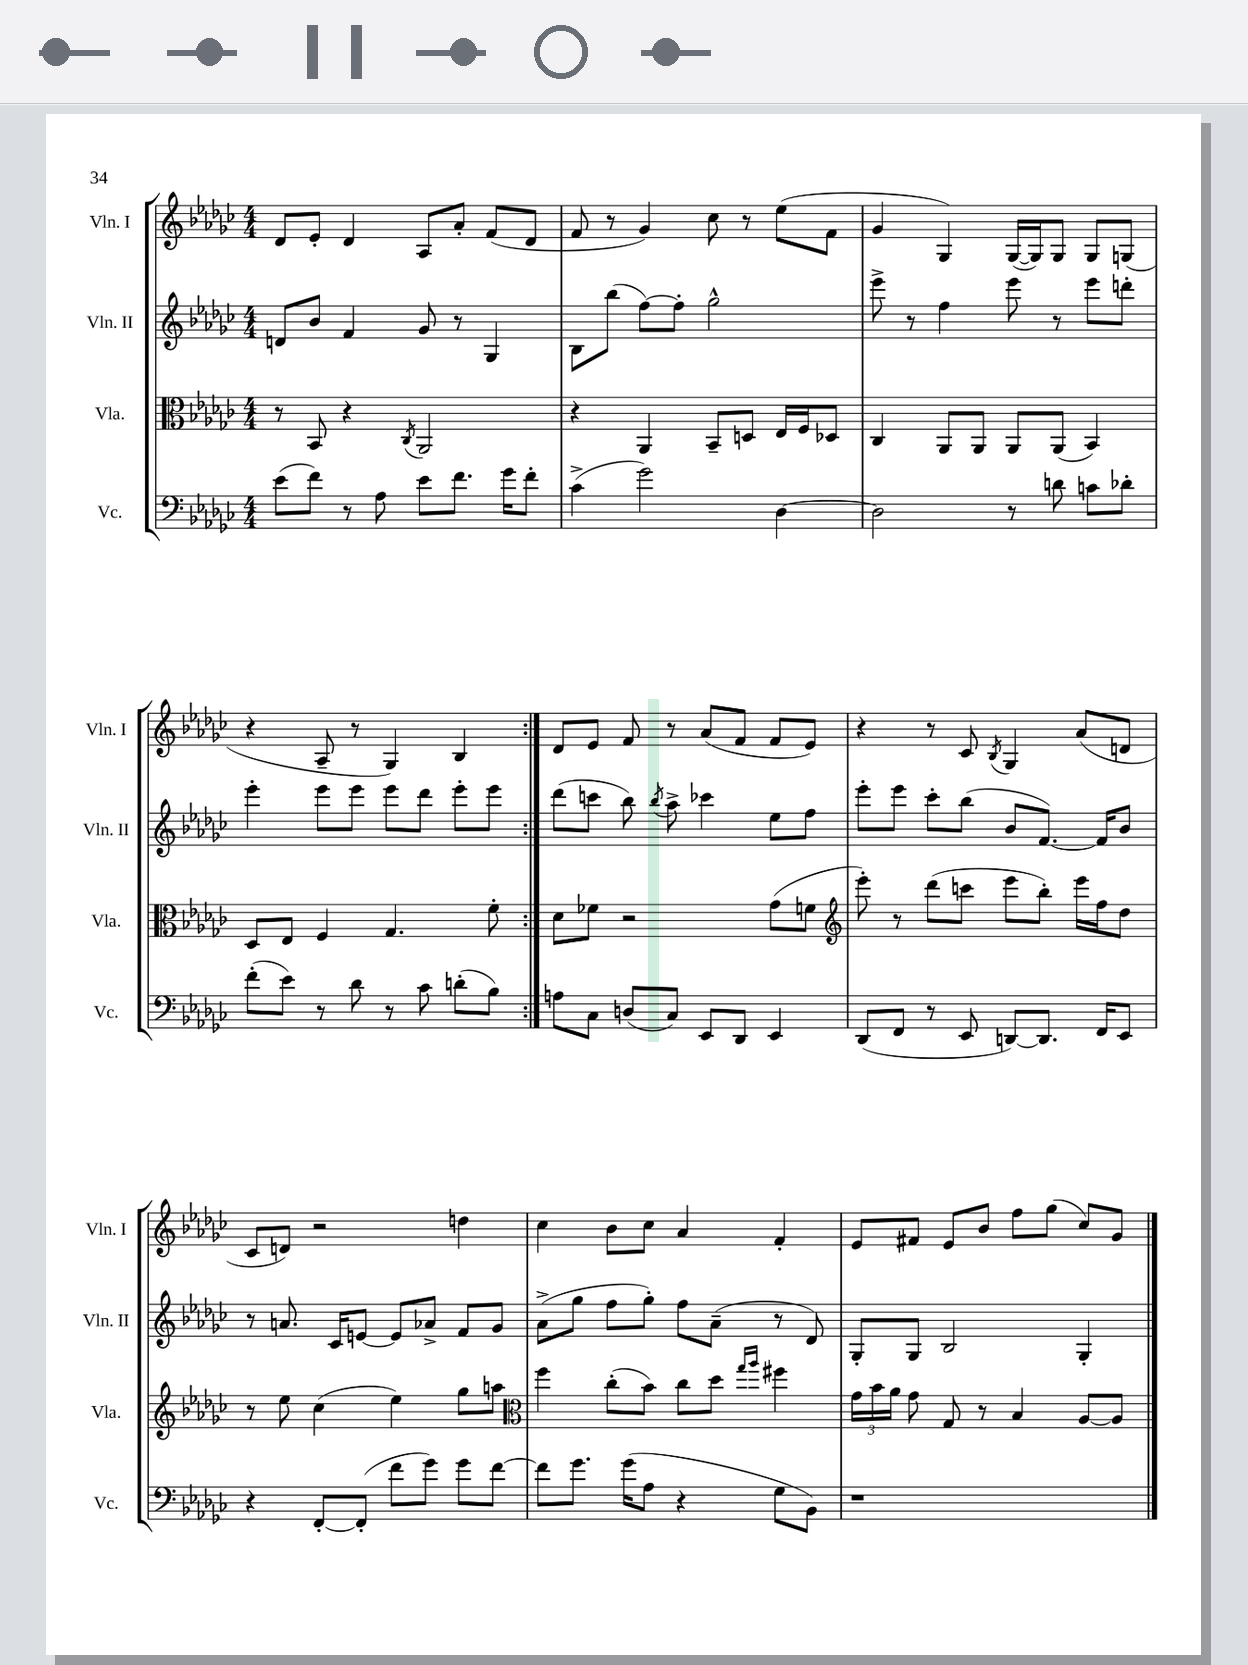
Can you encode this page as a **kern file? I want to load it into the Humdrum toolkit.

**kern	**kern	**kern	**kern
*part4	*part3	*part2	*part1
*staff4	*staff3	*staff2	*staff1
*I"Vc.	*I"Vla.	*I"Vln. II	*I"Vln. I
*I'Vc.	*I'Vla.	*I'Vln. II	*I'Vln. I
*clefF4	*clefC3	*clefG2	*clefG2
*k[b-e-a-d-g-c-]	*k[b-e-a-d-g-c-]	*k[b-e-a-d-g-c-]	*k[b-e-a-d-g-c-]
*M4/4	*M4/4	*M4/4	*M4/4
=3	=3	=3	=3
(8e-\L	8r	8dn/L	8d-/L
8f\J)	8BB-/	8b-/J	8e-'/J
8r	4r	4f/	4d-/
8A-\	.	.	.
.	8qC-/	.	.
8e-\L	2AA-/	8g-/	8A-/L
8.f\J	.	8r	8a-'/J
.	.	4G-/	(8f/L
16g-\KL	.	.	.
8f'\J	.	.	8d-/J
=4	=4	=4	=4
(4c-^\	4r	8B-\L	8f/
.	.	(8bb-\J	8r
2g-\)	4AA-/	[8ff\L)	4g-/)
.	.	8ff'\J]	.
.	8BB-~/L	2gg-^^\	8cc-\
.	8Dn/J	.	8r
[4D-\	16E-/LL	.	(8ee-\L
.	16F/J	.	.
.	8D-X/J	.	8f\J
=5	=5	=5	=5
2D-\]	4C-/	8eee-^\	4g-/
.	.	8r	.
.	8AA-/L	4ff\	4G-/)
.	8AA-/J	.	.
8r	8AA-/L	8eee-\	([16G-/LL
.	.	.	16G-/J])
8dn\	(8AA-/J	8r	8G-/J
8cn\L	4BB-/)	8eee-\L	8G-/L
8d-X'\J	.	8dddn'\J	(8Gn/J
!!LO:LB:g=z
=6	=6	=6	=6
(8f'\L	8D-/L	4eee-'\	4r
8e-\J)	8E-/J	.	.
8r	4F/	8eee-\L	8A-~/
8d-\	.	8eee-\J	8r
8r	4.G-/	8eee-\L	4G-/)
8c-\	.	8ddd-\J	.
(8dn'\L	.	8eee-'\L	4B-/
8B-\J)	8f'\	8eee-\J	.
=7:|!	=7:|!	=7:|!	=7:|!
8An\L	8d-\L	(8ddd-\L	8d-/L
8C-\J	8f-X\J	8cccn\J	8e-/J
(8Dn/L	2r	8bb-\)	8f/
.	.	8qbb-/	.
8C-/J)	.	8aa-^\	8r
8EE-/L	.	4ccc-X\	(8a-/L
8DD-/J	.	.	8f/J
4EE-/	(8g-\L	8ee-\L	8f/L
.	8fn\J	8ff\J	8e-/J)
=8	=8	=8	=8
*	*clefG2	*	*
(8DD-/L	8eee-'\)	8eee-'\L	4r
8FF/J	8r	8eee-\J	.
8r	(8ddd-\L	8ccc-'\L	8r
8EE-/	8cccn\J	(8bb-\J	8c-/
.	.	.	8qB-/
[8DDn/L)	8eee-\L	8b-/L	4G-/
8.DD/J]	8bb-'\J)	[8.f/J)	.
.	16eee-\LL	.	(8a-/L
16FF/KL	16ff\J	16f/KL]	.
8EE-/J	8dd-\J	8b-/J	8dn/J
!!LO:LB:g=z
=9	=9	=9	=9
4r	8r	8r	8c-/L
.	8ee-\	8.an/	8dn/J)
[8FF'/L	(4cc-\	.	2r
.	.	16c-/KL	.
(8FF'/J]	.	[8en/J	.
8f\L	4ee-\)	8e/L]	.
8g-\J)	.	8a-X^/J	.
8g-\L	8gg-\L	8f/L	4ddn\
[8f\J	8aan\J	8g-/J	.
=10	=10	=10	=10
*	*clefC3	*	*
8f\L]	4ff\	(8a-^\L	4cc-\
8.g-\J	.	8gg-\J	.
.	(8cc-'\L	8ff\L	8b-\L
(16g-\KL	.	.	.
8A-\J	8b-\J)	8gg-'\J)	8cc-\J
4r	8cc-\L	8ff\L	4a-/
.	8dd-\J	(8a-~\J	.
.	16qqgg-/LL	.	.
.	16qqaa-/JJ	.	.
8G-\L	4ff#X\	8r	4f'/
8BB-\J)	.	8d-/)	.
=11	=11	=11	=11
1r	24g-\LL	8G-'/L	8e-/L
.	24b-\	.	.
.	24a-\JJ	.	.
.	8g-\	8G-/J	8f#X/J
.	8G-/	2B-/	8e-/L
.	8r	.	8b-/J
.	4B-/	.	8ff\L
.	.	.	(8gg-\J
.	[8A-/L	4G-'/	8cc-/L)
.	8A-/J]	.	8g-/J
==	==	==	==
*-	*-	*-	*-
